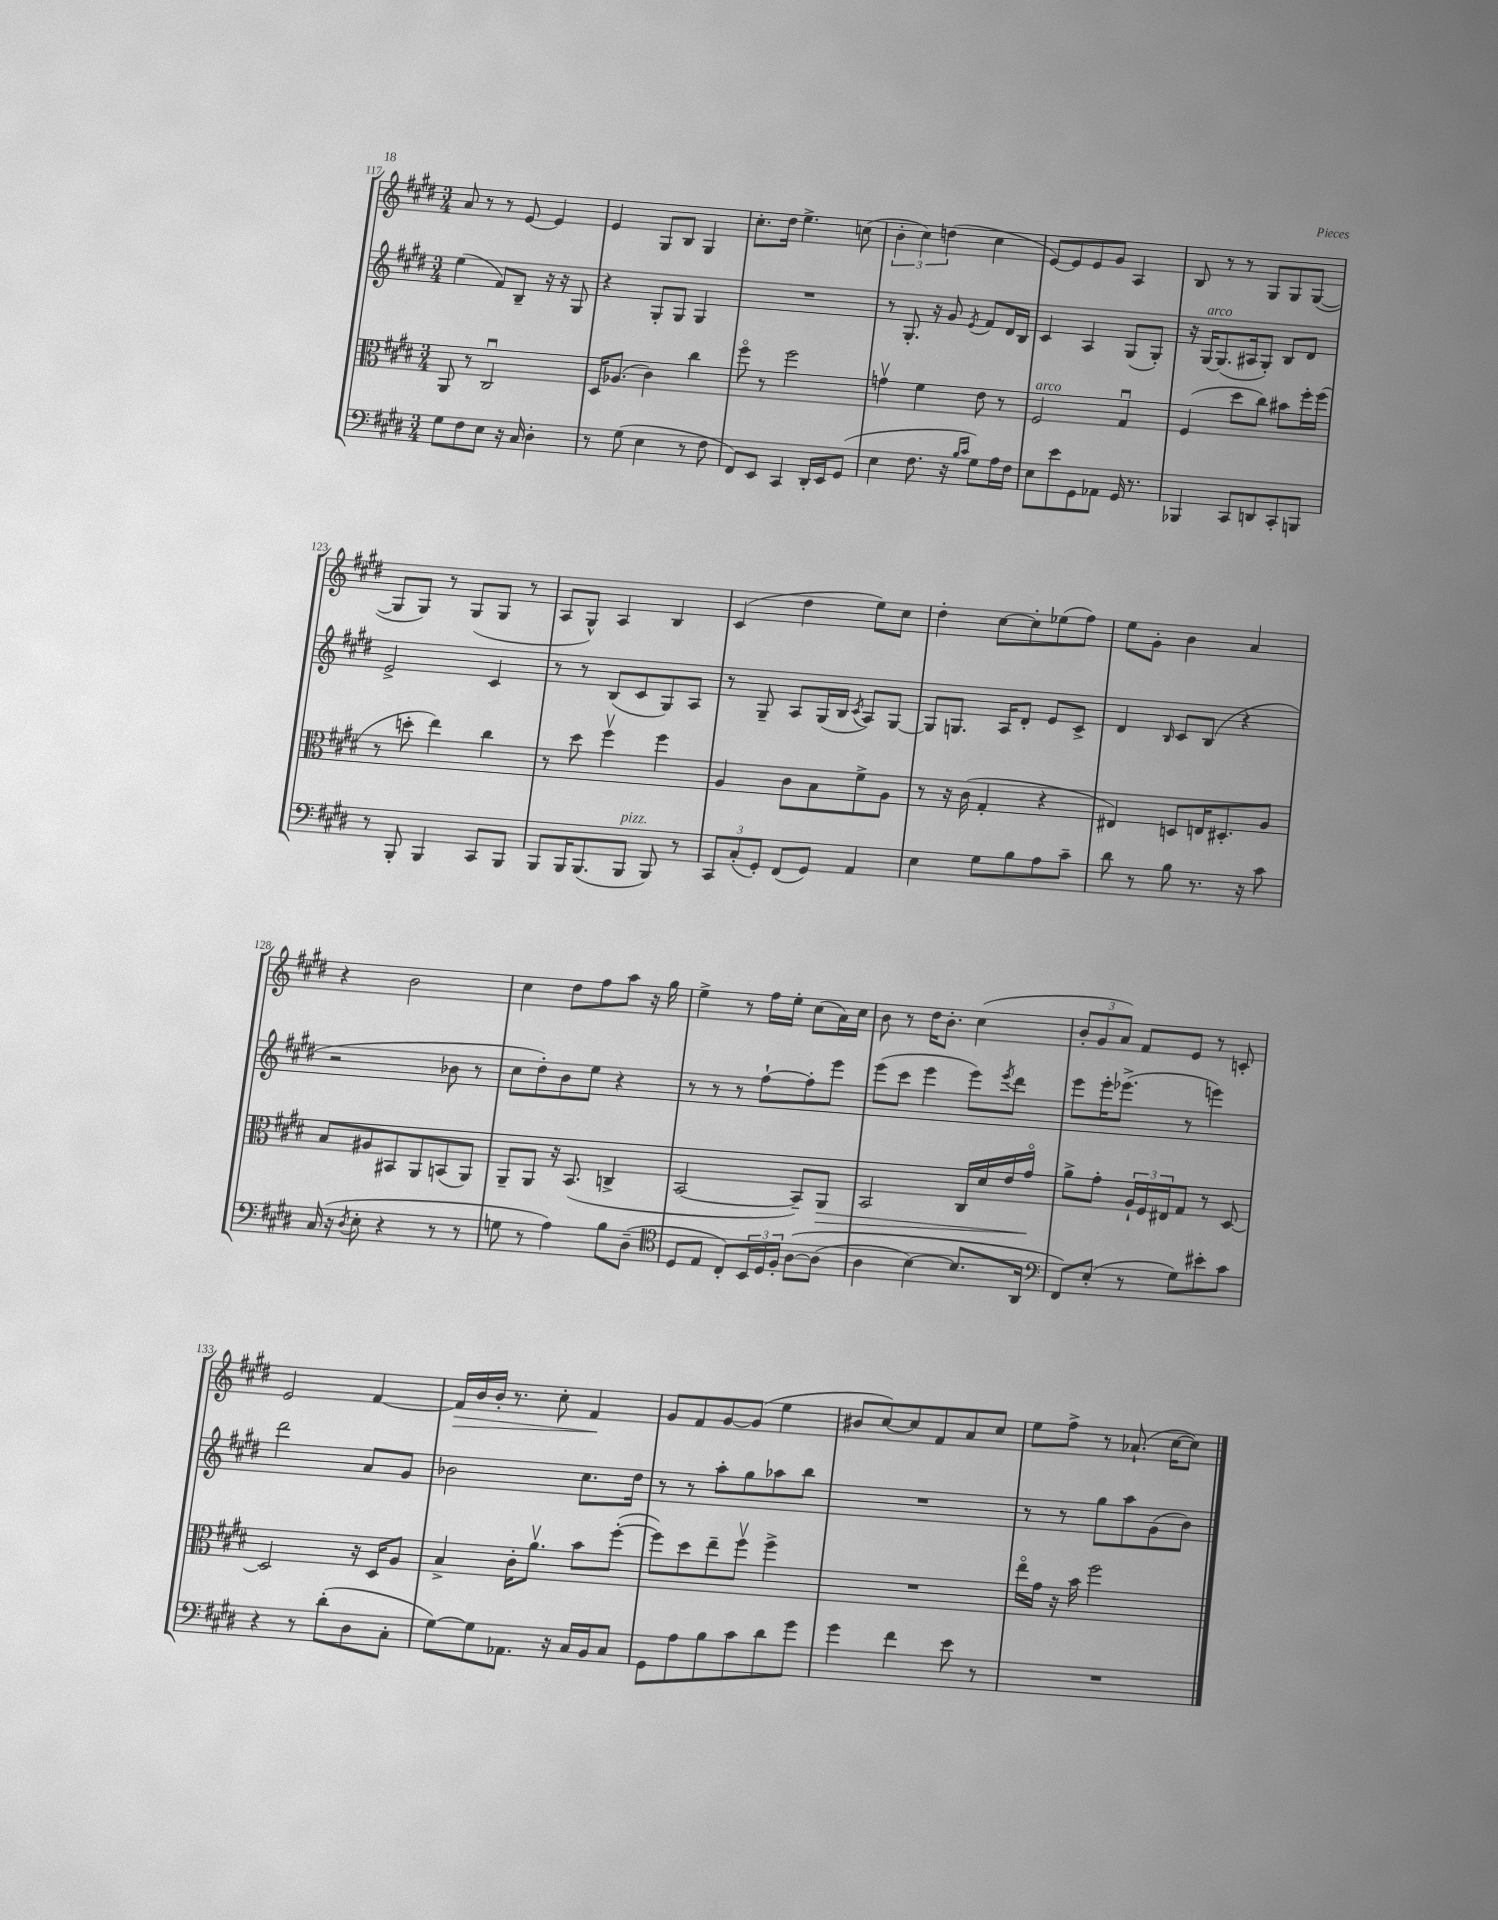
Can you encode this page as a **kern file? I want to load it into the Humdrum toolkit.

**kern	**kern	**kern	**kern
*staff4	*staff3	*staff2	*staff1
*clefF4	*clefC3	*clefG2	*clefG2
*k[f#c#g#d#]	*k[f#c#g#d#]	*k[f#c#g#d#]	*k[f#c#g#d#]
*M3/4	*M3/4	*M3/4	*M3/4
8G#	8AA	(4ee	8a
8F#	8r	.	8r
8E	2C#u	8f#)	8r
16r	.	8B~	[8e
16C#	.	.	.
4D#'	.	16r	4e]
.	.	16r	.
.	.	8G#	.
=	=	=	=
8r	16D#	4r	4e
.	(8.A-	.	.
(8G#	.	.	.
4E	4c#)	8G#'	8G#
.	.	8G#	8B
8r	4cc#	4G#	4G#
8F#	.	.	.
=	=	=	=
8FF#)	8ff#o	2.r	8.cc#'
8EE	8r	.	.
.	.	.	16dd#
4CC#	2ff#	.	4.ee^
16DD#'	.	.	.
16EE	.	.	.
(8GG#	.	.	(8cc
=	=	=	=
4E	4gv	8r	6b'
.	.	8.G#'	.
.	.	.	6cc#)
8.F#	4f#	.	.
.	.	16r	.
.	.	.	(6dd
.	.	8g#	.
16r	.	.	.
16qqB	.	.	.
16qqc#	.	8qe	.
8G#)	8e	8f#	4cc#
16A	8r	16d#	.
16F#	.	16B	.
=	=	=	=
8E	2F#	4c#	[8e)
8e	.	.	8e]
8GG#	.	4A	8e
8AA-	.	.	8g#
16GG#	4G#u	(8G#	4A
8.r	.	.	.
.	.	8G#')	.
=	=	=	=
4BBB-	(4F#	16r	8B
.	.	[16G#	.
.	.	(8.G#]	8r
8CC#	8dd#	.	8r
.	.	16A#	.
8DD	8cc#)	8G#')	8G#
8CC#'	8b#	8B	8G#
8BBB	16ff#'	8d#	([8G#
.	(16ff#	.	.
=	=	=	=
8r	8r	2e^	8G#]
8BBB'	8dd'	.	8G#)
4BBB	4ee)	.	8r
.	.	.	(8G#
8CC#	4cc#	4c#	8G#
8BBB	.	.	8r
=	=	=	=
8BBB	8r	8r	8A
16BBB	8dd#	8r	8G#^^)
(8.BBB	.	.	.
.	4ff#v	(8B	4A
8BBB	.	8c#	.
8BBB)	4ff#	8G#)	4B
8r	.	8A	.
=	=	=	=
12CC#	4A	8r	(4c#
(12C#'	.	.	.
.	.	8G#~	.
12GG#')	.	.	.
(8FF#	8c#	8A	4dd#
8GG#)	8B	(16G#	.
.	.	16B	.
.	.	8qc#	.
4AA	8f#^	8A)	8ee)
.	8A	[8G#	8cc#
=	=	=	=
4E	8r	8G#]	4dd#'
.	16r	8.G	.
.	(16c#	.	.
8G#	4G#'	.	[8cc#
.	.	16A	.
8B	.	8d#'	8cc#']
8A	4r	8e	(8ee-
8c#~	.	8c#^	8ff#)
=	=	=	=
8d#	4E#)	4d#	8ee
8r	.	.	8g#'
.	.	16qqB	.
8B	8D	8c#	4b
8.r	16E	(8B	.
.	8.D#'	.	.
.	.	4r	4a
16r	.	.	.
8c#	8A	.	.
=	=	=	=
(16C#	8B	2r	4r
16r	.	.	.
8qD#	.	.	.
8E'	8A#	.	.
4r	8BB#	.	2b
.	8AA	.	.
8r	(8BB	8b-	.
8r	8AA)	8r	.
=	=	=	=
8G	8AA~	8cc#	4cc#
8r	8AA	8dd#')	.
4A)	16r	8b	8dd#
.	(8.BB	.	.
.	.	8ee	8ff#
8B	4C^	4r	8aa
(8D#~	.	.	16r
.	.	.	16gg#
=	=	=	=
*clefC4	*	*	*
8D#	[2BB	8r	4ee^
8E	.	8r	.
8C#')	.	8r	8r
24BB	.	[8ff#`	16ff#
24D#	.	.	.
.	.	.	16ee'
24F#'	.	.	.
&([8A	8BB~])	8ff#']	(8cc#
(8A]	8AA	8eee	16a)
.	.	.	16cc#
=	=	=	=
4A	2BB	(8eee	8b
.	.	8ccc#	8r
[4B)	.	4eee	16dd#
.	.	.	8.b'
8.B]	16C#	8eee)	(4cc#
.	16d#	.	.
.	.	8qeee	.
.	16e	8ddd#	.
16AA	16g#o	.	.
=	=	=	=
*clefF4	*	*	*
8FF#&)	8a^	8eee	12b'
.	.	.	12g#
(8E'	8g#'	16eee'	.
.	.	.	12a)
.	.	(8.eee-^	.
8r	24A`	.	8f#
.	24F#	.	.
.	24E#	.	.
8G#)	8G#	8r	8e
8e#'	8r	4eee)	8r
8c#	[8D#	.	8c'
=	=	=	=
4r	2D#]	2ddd#	2e
8r	.	.	.
(8d#'	.	.	.
8D#	16r	8a	[4f#
.	16D#	.	.
8C#'	8A	8g#	.
=	=	=	=
[8G#)	4B^	2b-	16f#]
.	.	.	16b
8G#]	.	.	16b'
.	.	.	8.r
8.AA-	16c#'	.	.
.	8.av	.	.
.	.	.	8cc#'
16r	.	.	.
16C#	8b	8.cc#	4f#
16BB	.	.	.
8C#	([8ff#'	.	.
.	.	16dd#	.
=	=	=	=
8GG#	8ff#])	8r	8g#
8A	8dd#	8r	8f#
8B	8ee~	8aa'	[8g#
8c#	8ff#v	8gg#	(8g#]
8d#	4ff#^	8aa-	4ee
8g#	.	8bb	.
=	=	=	=
4g#	2.r	2.r	8b#
.	.	.	[8cc#)
4f#	.	.	8cc#]
.	.	.	8f#
8e	.	.	8a
8r	.	.	8cc#
=	=	=	=
2.r	16eeo	8r	8ee
.	16g#	.	.
.	16r	8r	8ff#^
.	16b	.	.
.	2ff#	8gg#	8r
.	.	8aa	(8.a-`
.	.	(8g#	.
.	.	.	[16cc#
.	.	8b)	8cc#])
==	==	==	==
*-	*-	*-	*-
